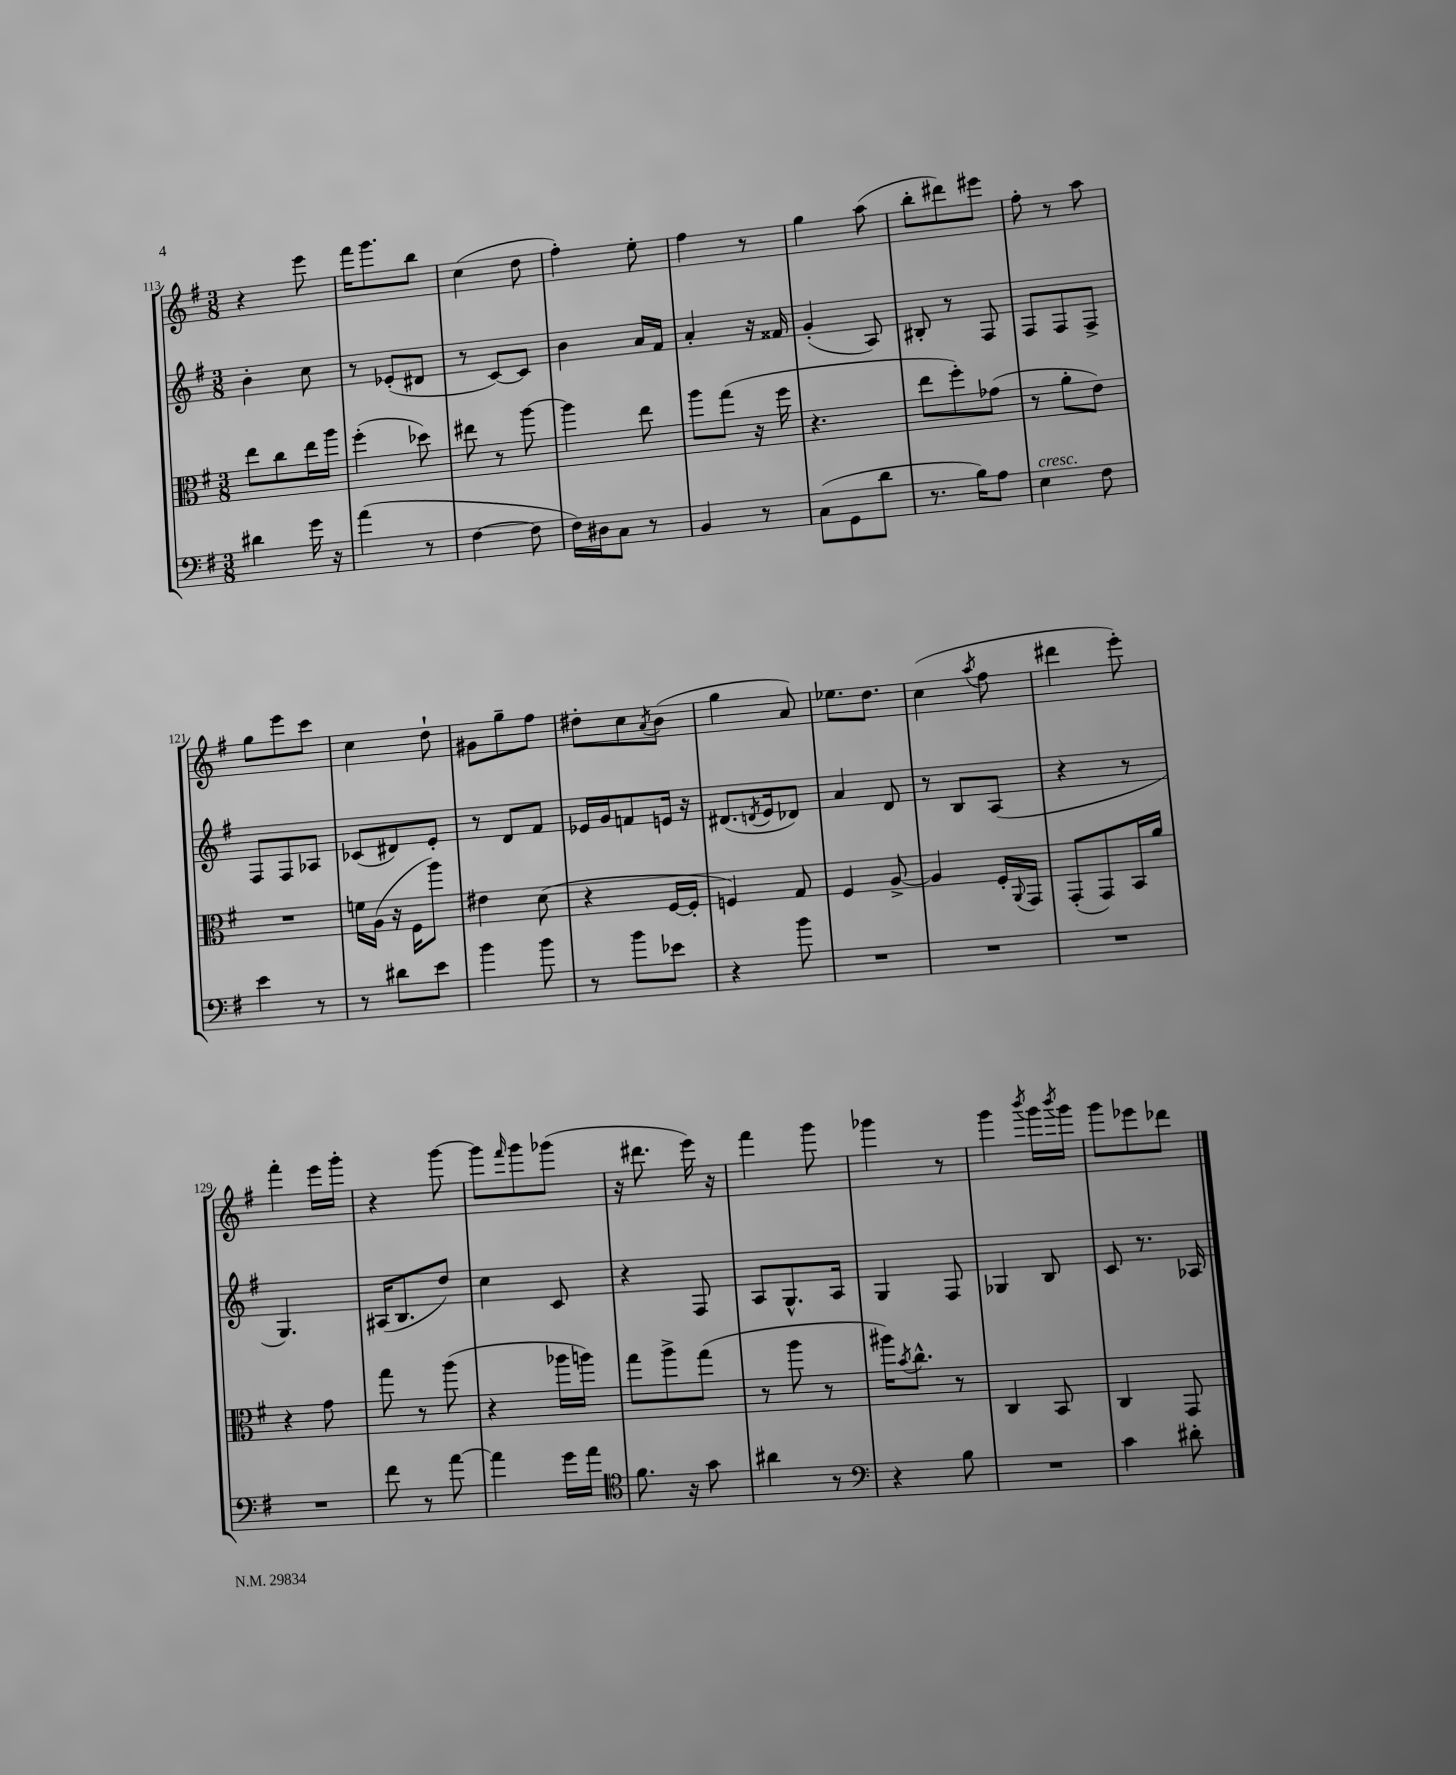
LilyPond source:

<<
\new StaffGroup <<
\new Staff = "s0" {
    \clef treble \key g \major \numericTimeSignature \time 3/8
    r4 e'''8 |
    fis'''16 g'''8. b''8 |
    c''4( d''8 |
    fis''4-.) e''8-. |
    fis''4 r8 |
    g''4 a''8( |
    b''8-. dis'''8) eis'''8 |
    fis''8-. r8 a''8 |
    g''8 e'''8 c'''8 |
    c''4 d''8-! |
    gis'8 g''8-- fis''8 |
    dis''8-. c''8 \acciaccatura { a'8 } b'8( |
    g''4 a'8) |
    ees''8. d''8. |
    c''4( \acciaccatura { a''8 } fis''8 |
    dis'''4 e'''8-.) |
    fis'''4-. e'''16 g'''16-. |
    r4 g'''8~ |
    g'''8 \grace { fis'''16 } g'''8 ges'''8( |
    r16 dis'''8. e'''16) r16 |
    fis'''4 g'''8 |
    ges'''4 r8 |
    g'''4 \acciaccatura { b'''8 } g'''16 \acciaccatura { b'''8 } g'''16 |
    g'''8 ees'''8 des'''8 \bar "|." |
}
\new Staff = "s1" {
    \clef treble \key g \major \numericTimeSignature \time 3/8
    b'4-. c''8 |
    r8 ees'8-.( dis'8 |
    r8 c'8~) c'8 |
    b'4 a'16 fis'16 |
    a'4-. r16 fisis'16 |
    g'4-.( a8) |
    bis8-. r8 fis8 |
    fis8 fis8 fis8-> |
    fis8 fis8 aes8 |
    ces'8( dis'8) e'8-. |
    r8 d'8 fis'8 |
    ees'16 g'16 f'8 e'16 r16 |
    dis'8.( \acciaccatura { d'8 } e'16 des'8) |
    a'4 d'8 |
    r8 b8 a8( |
    r4 r8 |
    g4.) |
    ais16( b8. d''8) |
    c''4 c'8 |
    r4 fis8 |
    a8 g8.-^ a16 |
    g4 fis8 |
    ges4 b8 |
    c'8 r8. aes16 \bar "|." |
}
\new Staff = "s2" {
    \clef alto \key g \major \numericTimeSignature \time 3/8
    e''8 c''8 e''16 a''16 |
    fis''4-.( des''8) |
    eis''8 r8 a''8~ |
    a''4 e''8 |
    a''8 g''8( r16 fis''16 |
    r4. |
    e''8 fis''8-.) ges'8( |
    r8 a'8-. e'8) |
    R4. |
    f'16 a16( r16 fis16 a''8) |
    eis'4 d'8( |
    r4 fis16~ fis16-. |
    f4) g8 |
    fis4 a8~-> |
    a4 fis16-. \appoggiatura { a,8 } g,16 |
    g,8-.( g,8) b,16 a'16 |
    r4 g'8 |
    g''8 r8 a''8( |
    r4 aes''16 a''16) |
    g''8 a''8-> g''8( |
    r8 a''8 r8 |
    ais''16) \acciaccatura { b'8 } c''8.-^ r8 |
    c4 b,8 |
    c4 g,8 \bar "|." |
}
\new Staff = "s3" {
    \clef bass \key g \major \numericTimeSignature \time 3/8
    dis'4 g'16 r16 |
    a'4( r8 |
    fis4~ fis8 |
    fis16) dis16 c8 r8 |
    b,4 r8 |
    c8( g,8 d'8 |
    r8. b16) a8 |
    e4^\markup { \italic "cresc." } fis8 |
    e'4 r8 |
    r8 dis'8 e'8 |
    b'4 b'8 |
    r8 b'8 ees'8 |
    r4 b'8 |
    R4. |
    R4. |
    R4. |
    R4. |
    fis'8 r8 a'8~ |
    a'4 g'16 a'16 |
    \clef tenor fis'8. r16 g'8 |
    ais'4 r8 |
    \clef bass r4 b8 |
    R4. |
    c'4 dis'8-. \bar "|." |
}
>>
>>
\layout { \context { \Score currentBarNumber = #113 } }
